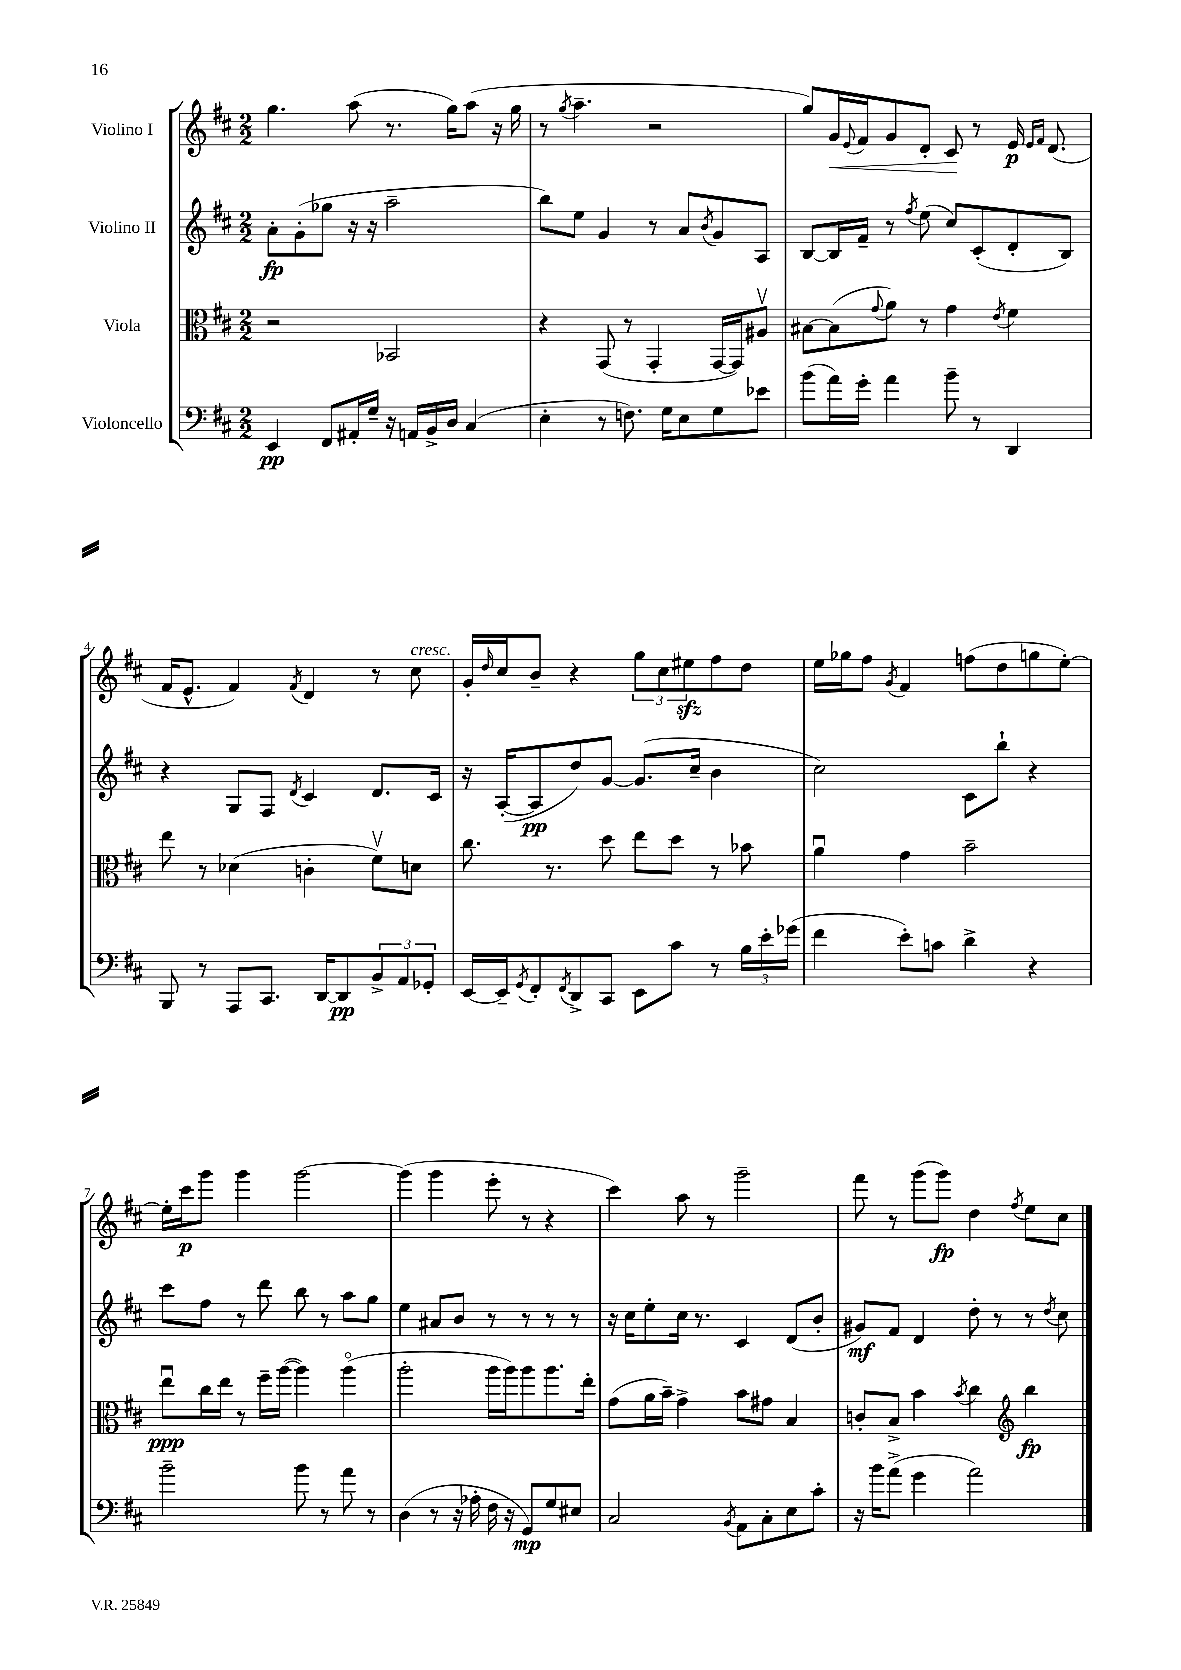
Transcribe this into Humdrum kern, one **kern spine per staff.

**kern	**dynam	**kern	**dynam	**kern	**dynam	**kern	**dynam
*part4	*part4	*part3	*part3	*part2	*part2	*part1	*part1
*staff4	*staff4	*staff3	*staff3	*staff2	*staff2	*staff1	*staff1
*I"Violoncello	*	*I"Viola	*	*I"Violino II	*	*I"Violino I	*
*clefF4	*	*clefC3	*	*clefG2	*	*clefG2	*
*k[f#c#]	*	*k[f#c#]	*	*k[f#c#]	*	*k[f#c#]	*
*M2/2	*	*M2/2	*	*M2/2	*	*M2/2	*
=1	=1	=1	=1	=1	=1	=1	=1
4EE/	pp	2r	.	8a'\L	fp	4.gg\	.
.	.	.	.	(8g'\	.	.	.
8FF#/L	.	.	.	8gg-X\J	.	.	.
16AA#X'/L	.	.	.	16r	.	(8aa\	.
16G~/JJ	.	.	.	16r	.	.	.
16r	.	2BB-X/	.	2aa~\	.	8.r	.
16AAn/LL	.	.	.	.	.	.	.
16BB^/	.	.	.	.	.	.	.
16D/JJ	.	.	.	.	.	16gg\KL)	.
(4C#/	.	.	.	.	.	(8aa\J	.
.	.	.	.	.	.	16r	.
.	.	.	.	.	.	16gg\	.
=2	=2	=2	=2	=2	=2	=2	=2
4E'\	.	4r	.	8bb\L)	.	8r	.
.	.	.	.	.	.	8qgg/	.
.	.	.	.	8ee\J	.	4.aa~\	.
8r	.	(8GG/	.	4g/	.	.	.
8.Fn\)	.	8r	.	.	.	.	.
.	.	4GG'/	.	8r	.	2r	.
16G\KL	.	.	.	.	.	.	.
8E\	.	.	.	8a/L	.	.	.
.	.	.	.	8qb/	.	.	.
8G\	.	[16GG/LL	.	8g/	.	.	.
.	.	16GG/J])	.	.	.	.	.
8e-X\J	.	8A#Xv/J	.	8A/J	.	.	.
=3	=3	=3	=3	=3	=3	=3	=3
(8b\L	.	[8B#X\L	.	[8B/L	.	8gg/L)	.
!	!	!	!	!	!	!	!LO:HP:b
16a\L)	.	(8B#\]	.	16B/L]	.	16g/L	<
.	.	.	.	.	.	8qqe/	.
16g'\JJ	.	.	.	16f#~/JJ	.	16f#/J	.
.	.	8qqg/	.	.	.	.	.
4a\	.	8a\J)	.	8r	.	8g/	.
.	.	.	.	8qff#/	.	.	.
.	.	8r	.	(8ee\	.	8d'/J	.
8b~\	.	4g\	.	8cc#/L)	.	8c#/	.
8r	.	.	.	(8c#'/	.	8r	[
.	.	8qe/	.	.	.	.	.
4DD/	.	4f#\	.	8d'/	.	16e/	p
.	.	.	.	.	.	16qqe/LL	.
.	.	.	.	.	.	16qqf#/JJ	.
.	.	.	.	.	.	(8.d/	.
.	.	.	.	8B/J)	.	.	.
!!LO:LB:g=z
=4	=4	=4	=4	=4	=4	=4	=4
8BBB/	.	8ee\	.	4r	.	16f#/KL	.
.	.	.	.	.	.	8.e^^/J	.
8r	.	8r	.	.	.	.	.
8AAA/L	.	(4d-X\	.	8G/L	.	4f#/)	.
8.CC#/J	.	.	.	8F#/J	.	.	.
.	.	.	.	8qd/	.	8qf#/	.
.	.	4cn'\	.	4c#/	.	4d/	.
[16DD/KL	.	.	.	.	.	.	.
8DD/]	pp	.	.	.	.	.	.
12BB^/	.	8f#v\L)	.	8.d/L	.	8r	.
12AA/	.	.	.	.	.	.	.
!	!	!	!	!	!	!LO:TX:a:i:t=cresc.	!
.	.	8dn\J	.	.	.	8cc#\	.
12GG-X'/J	.	.	.	.	.	.	.
.	.	.	.	16c#/Jk	.	.	.
=5	=5	=5	=5	=5	=5	=5	=5
[16EE/LL	.	8.cc#\	.	16r	.	16g'/LL	.
.	.	.	.	.	.	16qqdd/	.
16EE~/J]	.	.	.	([16A'/KL	.	16cc#/J	.
8qGG/	.	.	.	.	.	.	.
8FF#'/	.	.	.	8A/]	pp	8b~/J	.
.	.	8.r	.	.	.	.	.
8qFF#/	.	.	.	.	.	.	.
8DD^/	.	.	.	8dd/)	.	4r	.
8CC#/J	.	8dd\	.	[8g/J	.	.	.
8EE\L	.	8ee\L	.	(8.g/L]	.	12gg\L	.
.	.	.	.	.	.	12cc#\	.
8c#\J	.	8dd\J	.	.	.	.	.
.	.	.	.	.	.	12ee#Xzz\	.
.	.	.	.	16cc#~/Jk	.	.	.
8r	.	8r	.	4b\	.	8ff#\	.
24B\LL	.	8b-X\	.	.	.	8dd\J	.
24e'\	.	.	.	.	.	.	.
(24g-X\JJ	.	.	.	.	.	.	.
=6	=6	=6	=6	=6	=6	=6	=6
4f#\	.	4au\	.	2cc#\)	.	16ee\LL	.
.	.	.	.	.	.	16gg-X\J	.
.	.	.	.	.	.	8ff#\J	.
.	.	.	.	.	.	8qg/	.
8e'\L)	.	4g\	.	.	.	4f#/	.
8cn\J	.	.	.	.	.	.	.
4d^\	.	2b~\	.	8c#\L	.	(8ffn\L	.
.	.	.	.	8bb`\J	.	8dd\	.
4r	.	.	.	4r	.	8ggn\	.
.	.	.	.	.	.	[8ee'\J)	.
!!LO:LB:g=z
=7	=7	=7	=7	=7	=7	=7	=7
2b~\	.	8eeu\L	ppp	8ccc#\L	.	16ee'\LL]	.
.	.	.	.	.	.	16ccc#\J	p
.	.	16cc#\L	.	8ff#\J	.	8ggg\J	.
.	.	16ee\JJ	.	.	.	.	.
.	.	8r	.	8r	.	4ggg\	.
.	.	16ff#~\LL	.	8ddd\	.	.	.
.	.	([16aa\JJ	.	.	.	.	.
8b\	.	4aa\])	.	8bb\	.	[2ggg\	.
8r	.	.	.	8r	.	.	.
8a\	.	(4aa\	.	8aa\L	.	.	.
8r	.	.	.	8gg\J	.	.	.
=8	=8	=8	=8	=8	=8	=8	=8
(4D\	.	2aa'\	.	4ee\	.	(4ggg\]	.
8r	.	.	.	8a#X/L	.	4ggg\	.
16r	.	.	.	8b/J	.	.	.
16A-X'\	.	.	.	.	.	.	.
16F#\	.	16aa\LL	.	8r	.	8eee'\	.
16r	.	16aa\J)	.	.	.	.	.
8GG/L)	mp	8aa\	.	8r	.	8r	.
8G/	.	8.aa\	.	8r	.	4r	.
8E#X/J	.	.	.	8r	.	.	.
.	.	16ee'\Jk	.	.	.	.	.
=9	=9	=9	=9	=9	=9	=9	=9
2C#/	.	(8g\L	.	16r	.	4ccc#\)	.
.	.	.	.	16cc#\KL	.	.	.
.	.	16a\L	.	8ee'\	.	.	.
.	.	16b~\JJ)	.	.	.	.	.
.	.	4g^\	.	16cc#\Jk	.	8aa\	.
.	.	.	.	8.r	.	.	.
.	.	.	.	.	.	8r	.
8qBB/	.	.	.	.	.	.	.
8AA\L	.	8b\L	.	4c#/	.	2ggg~\	.
8C#'\	.	8g#X\J	.	.	.	.	.
8E\	.	4B/	.	(8d/L	.	.	.
8c#'\J	.	.	.	8b'/J	.	.	.
=10	=10	=10	=10	=10	=10	=10	=10
16r	.	8cn'/L	.	8g#X/L)	mf	8fff#\	.
16b\KL	.	.	.	.	.	.	.
(8a^\J	.	8B^/J	.	8f#/J	.	8r	.
4g\	.	4b\	.	4d/	.	(8ggg\L	.
.	.	.	.	.	.	8ggg\J)	fp
.	.	8qb/	.	.	.	.	.
2a\)	.	4cc#\	.	8dd'\	.	4dd\	.
.	.	.	.	8r	.	.	.
*	*	*clefG2	*	*	*	*	*
.	.	.	.	.	.	8qff#/	.
.	.	4bb\	fp	8r	.	8ee\L	.
.	.	.	.	8qdd/	.	.	.
.	.	.	.	8cc#\	.	8cc#\J	.
==	==	==	==	==	==	==	==
*-	*-	*-	*-	*-	*-	*-	*-
